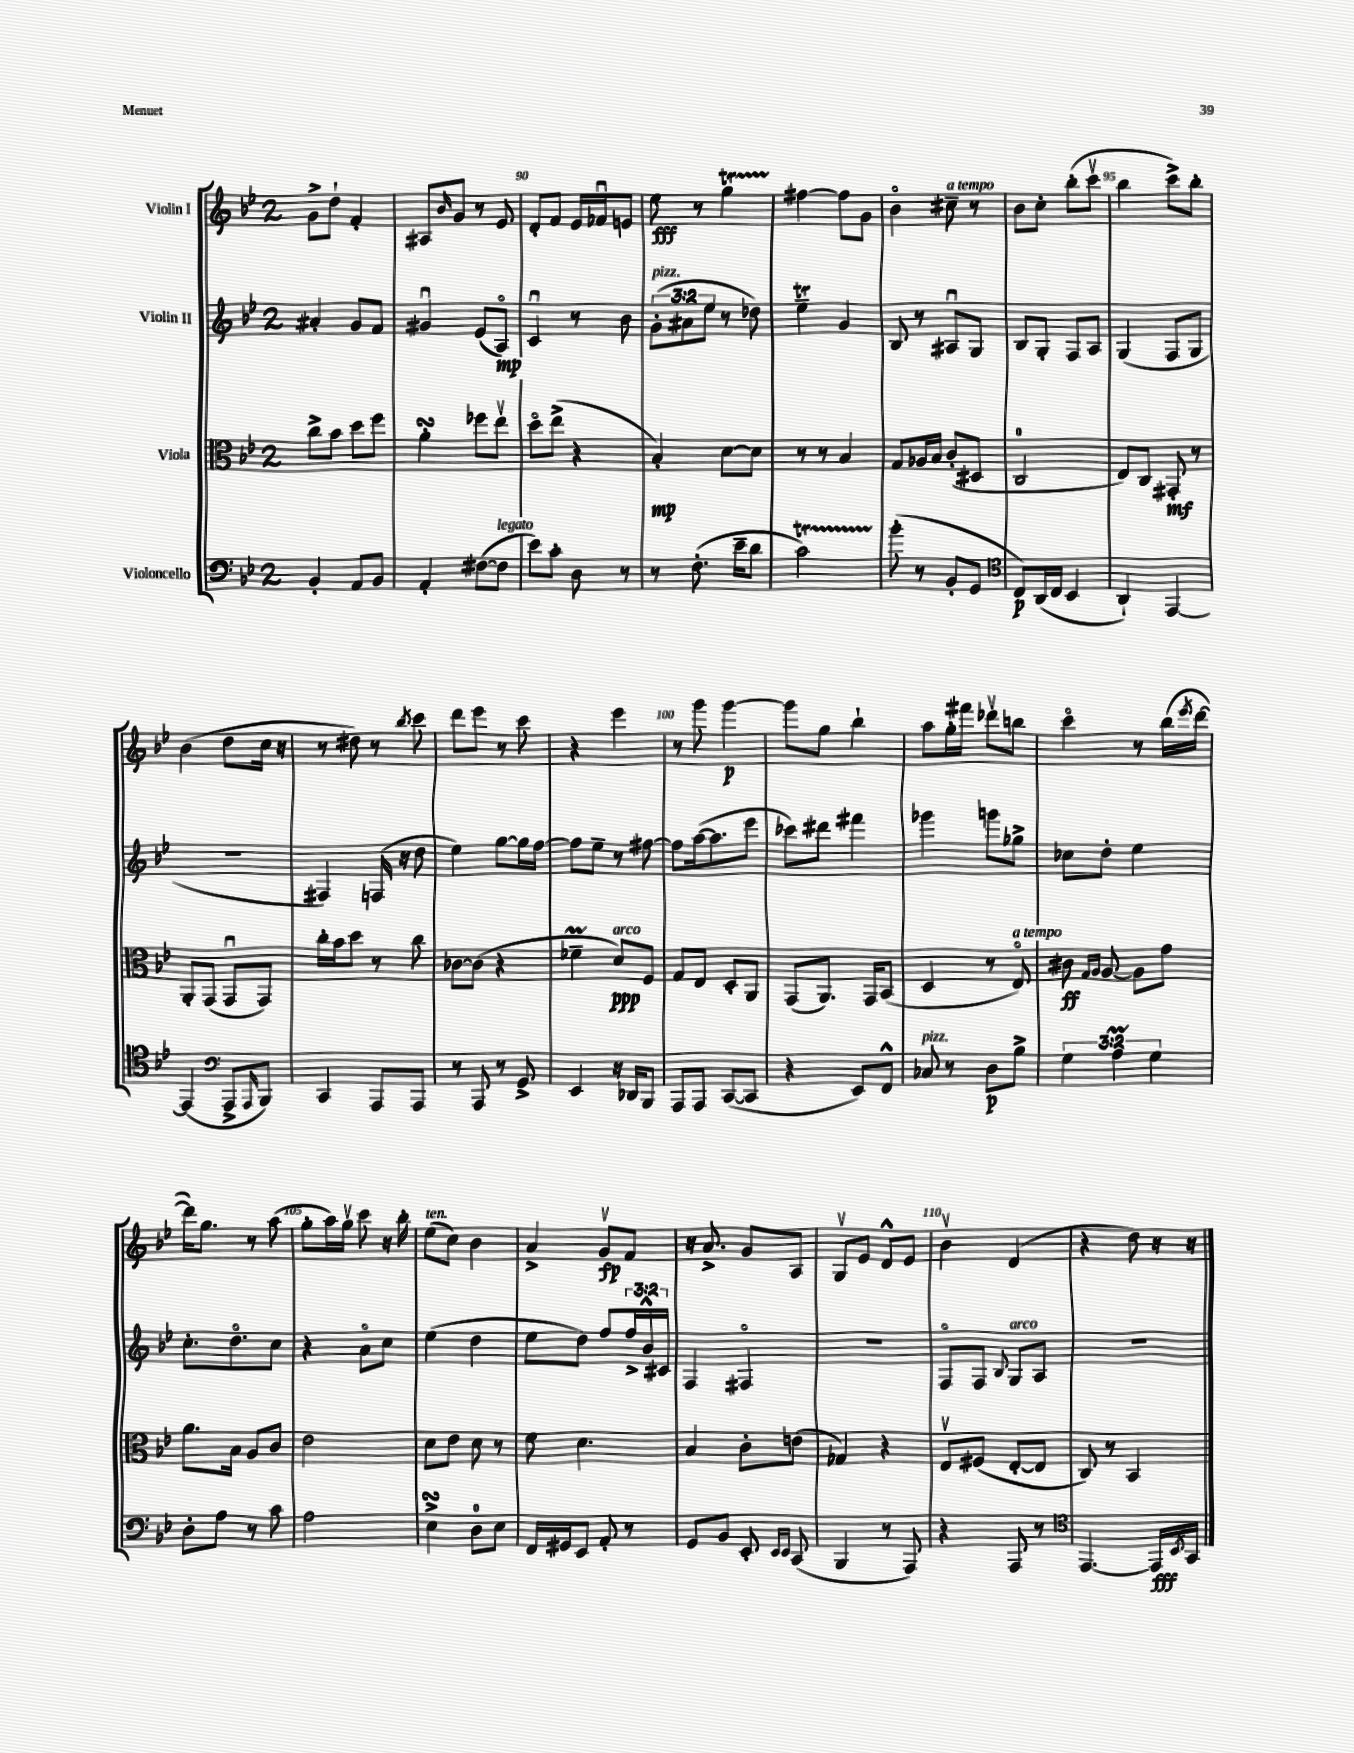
<<
\new StaffGroup <<
\new Staff = "s0" \with { instrumentName = "Violin I" } {
    \clef treble \key bes \major \once \override Staff.TimeSignature.style = #'single-digit \time 2/4
    g'8-> d''8-! f'4-. |
    ais8 \grace { bes'16 } g'8 r8 ees'8 |
    d'8-. f'8 ees'16 fes'16\downbow e'8 |
    ees''8\fff r8 g''4\startTrillSpan |
    fis''4~\stopTrillSpan fis''8 g'8 |
    bes'4\flageolet cis''8--^\markup { \italic "a tempo" } r8 |
    bes'8 c''8-. bes''8-.( c'''8\upbow |
    bes''4 c'''8->) bes''8-. |
    bes'4( d''8 c''16 r16 |
    r8 dis''8) r8 \acciaccatura { bes''8 } c'''8 |
    d'''8 ees'''8 r8 c'''8 |
    r4 ees'''4 |
    r8 g'''8 g'''4~\p |
    g'''8 g''8 bes''4-! |
    a''8 g''16-. fis'''16 des'''8\upbow b''8 |
    c'''4\flageolet r8 bes''16( \acciaccatura { ees'''8 } d'''16~ |
    d'''16) g''8. r8 a''8( |
    g''8-. a''16) g''16\upbow c'''8 r16 bes''16-. |
    ees''8^\markup { \italic "ten." }( c''8) bes'4 |
    a'4-> g'8\upbow\fp f'8 |
    r16 a'8.-> g'8 a8 |
    g8\upbow ees'8 d'8-^ ees'8 |
    bes'4\upbow d'4( |
    r4 d''8) r16 r16 \bar "|." |
}
\new Staff = "s1" \with { instrumentName = "Violin II" } {
    \clef treble \key bes \major \once \override Staff.TimeSignature.style = #'single-digit \time 2/4 \override Staff.TupletNumber.text = #tuplet-number::calc-fraction-text
    ais'4-. g'8 f'8 |
    gis'4\downbow ees'8( a8\flageolet\mp) |
    c'4\downbow r8 bes'8 |
    \tuplet 3/2 { g'8-.^\markup { \italic "pizz." }( ais'8 ees''8 } r8 des''8) |
    ees''4--\trill g'4 |
    bes8 r8 ais8\downbow g8 |
    bes8 g8-. f8 a8 |
    g4( f8 g8 |
    R2 |
    fis4) f16( r16 d''8 |
    ees''4) g''8~ g''16 f''16~ |
    f''8 ees''8-- r8 fis''8~ |
    fis''8 a''16~( a''8. ees'''8 |
    ces'''8) dis'''8 fis'''4 |
    ges'''4 g'''8 ges''8-> |
    ces''8 d''8-. ees''4 |
    c''8.-. d''8.\flageolet c''8 |
    r4 a'8\flageolet c''8 |
    ees''4( d''4 |
    ees''8 d''8) f''8 \tuplet 3/2 { f''16-> bes'16-^ cis'16 } |
    f4 fis4\flageolet |
    r2 |
    f8\flageolet f8 \appoggiatura { bes8 } g8^\markup { \italic "arco" } a8 |
    r2 \bar "|." |
}
\new Staff = "s2" \with { instrumentName = "Viola" } {
    \clef alto \key bes \major \once \override Staff.TimeSignature.style = #'single-digit \time 2/4
    c''8-> bes'8 d''8 f''8 |
    a'4-.\turn fes''8 ees''8\upbow |
    d''8\flageolet ees''8->( r4 |
    bes4-.\mp) d'8~ d'8 |
    r8 r8 bes4 |
    g8 aes16 bes16 c'8-.( dis8 |
    c2-0 |
    ees8) c8 gis,8-.\mf r8 |
    a,8-. g,8( g,8\downbow g,8) |
    c''16-. bes'16 d''8 r8 c''8 |
    ces'8~ ces'8( r4 |
    fes'4--\prall d'8\ppp^\markup { \italic "arco" }) f8 |
    g8 ees8 d8-. a,8 |
    g,8( a,8.) g,16 bes,8( |
    d4 r8 ees8\flageolet^\markup { \italic "a tempo" }) |
    cis'8\ff \grace { g16 a16 } a8~ a8 g'8 |
    a'8. bes16 a8 c'8 |
    ees'2 |
    d'8 ees'8 d'8 r8 |
    f'8 d'4. |
    bes4 c'8-. e'8( |
    ges4) r4 |
    ees8\upbow fis8( ees8~-. ees8 |
    c8) r8 bes,4 \bar "|." |
}
\new Staff = "s3" \with { instrumentName = "Violoncello" } {
    \clef bass \key bes \major \once \override Staff.TimeSignature.style = #'single-digit \time 2/4 \override Staff.TupletNumber.text = #tuplet-number::calc-fraction-text
    bes,4-. a,8 bes,8 |
    a,4-. fis8~( fis8^\markup { \italic "legato" } |
    ees'8) c'8-. d8 r8 |
    r8 f8.-.( ees'16-- d'8 |
    c'2\startTrillSpan) |
    bes'8-.\stopTrillSpan( r8 bes,8-. g,8 |
    \clef tenor c8\p) a,16( c16 bes,4 |
    a,4-!) ees,4~ |
    ees,4( \clef bass a,,8-> \grace { a,,16 } bes,,8) |
    c,4 a,,8 a,,8 |
    r8 a,,8 r8 g,8-> |
    ees,4 r16 des,16 bes,,8 |
    a,,8 a,,8 c,8~( c,8 |
    r4 ees,8) f,8-^ |
    ces8^\markup { \italic "pizz." } r8 d8\p bes8-> |
    \tuplet 3/2 { g4 a4\prall g4 } |
    d8-. a8 r8 c'8 |
    a2 |
    ees4->\turn d8-0 ees8 |
    f,16 gis,16 ees,8 a,8-. r8 |
    g,8 bes,8 ees,8-. \grace { ees,16 ees,16 } c,8( |
    bes,,4 r8 a,,8) |
    r4 a,,8 r8 |
    \clef tenor ees,4.~ ees,16\fff \acciaccatura { bes,8 } g,16 \bar "|." |
}
>>
>>
\layout { \context { \Score currentBarNumber = #88 \override BarNumber.break-visibility = ##(#f #t #t) barNumberVisibility = #(every-nth-bar-number-visible 5) } }
